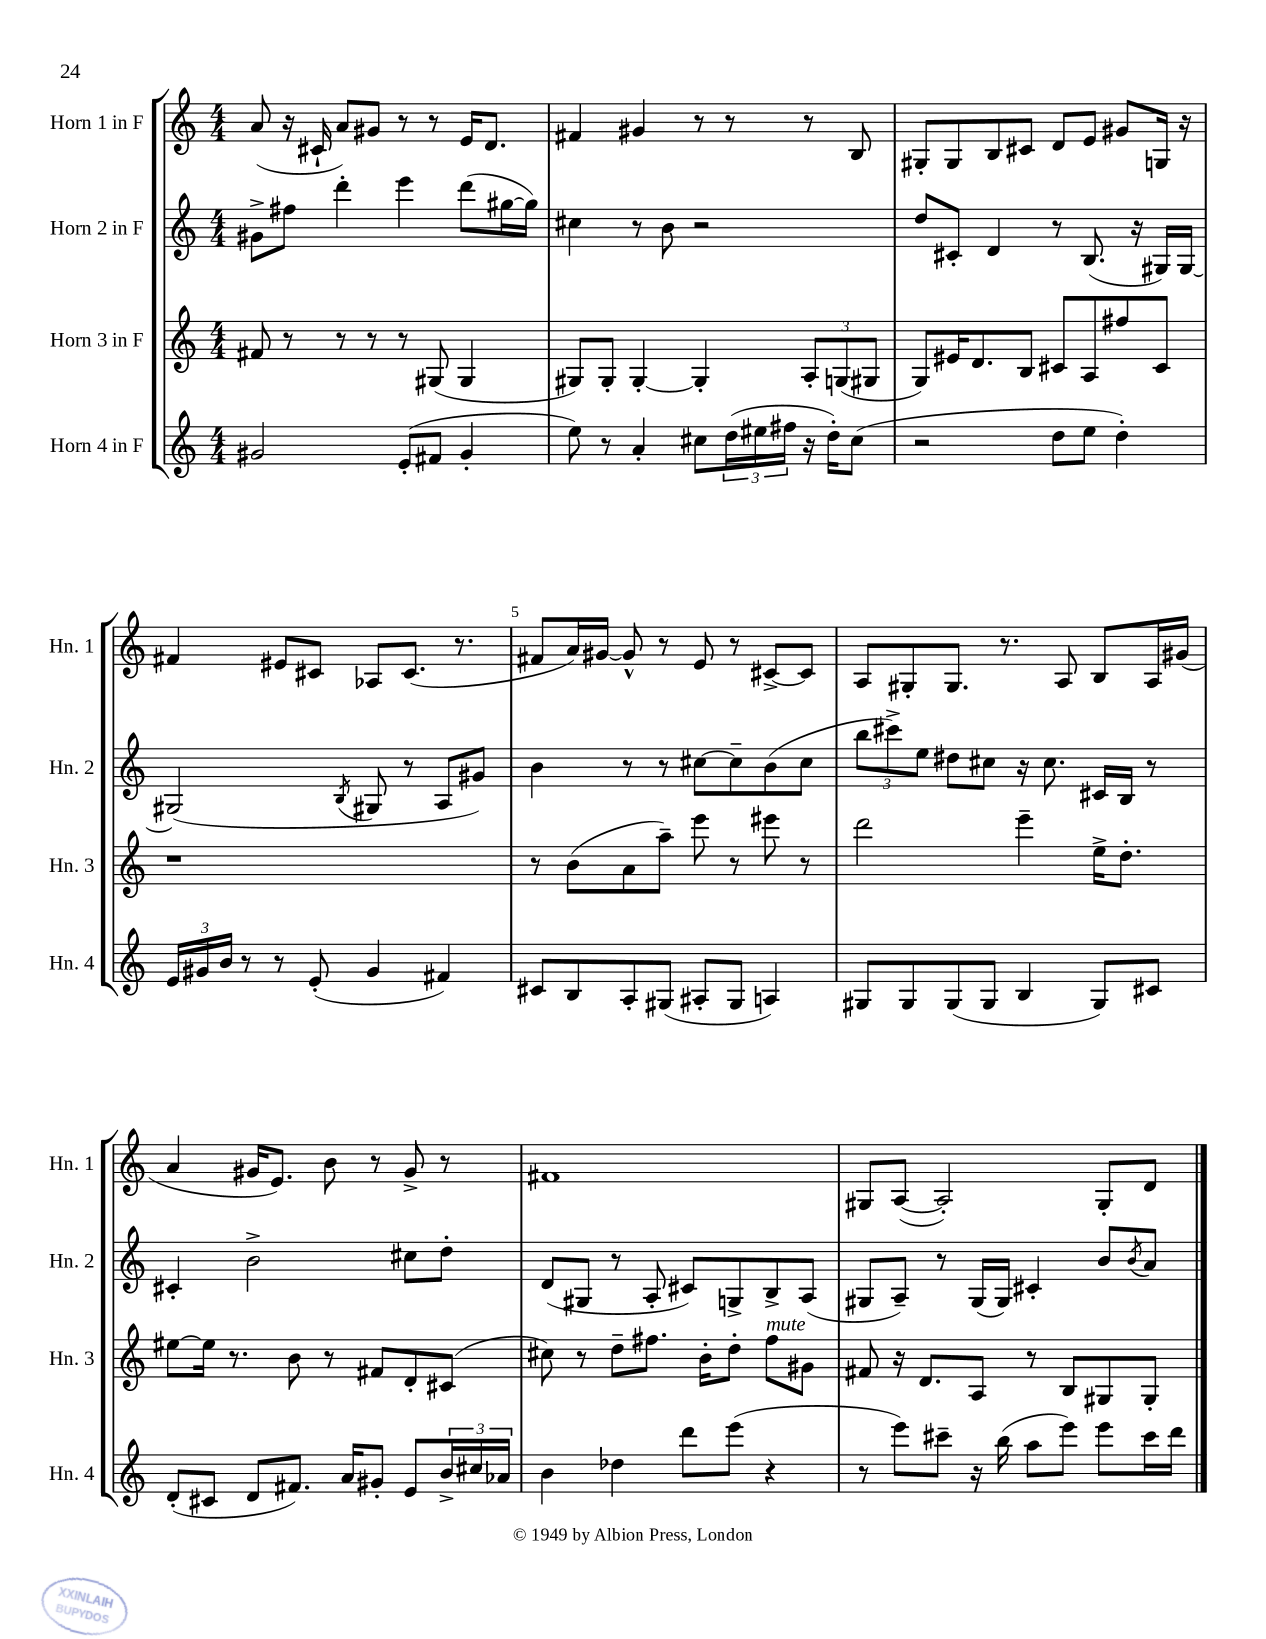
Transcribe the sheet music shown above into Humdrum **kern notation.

**kern	**kern	**kern	**kern
*staff4	*staff3	*staff2	*staff1
*clefG2	*clefG2	*clefG2	*clefG2
*k[]	*k[]	*k[]	*k[]
*M4/4	*M4/4	*M4/4	*M4/4
2g#	8f#	8g#^	(8a
.	8r	8ff#	16r
.	.	.	16c#`
.	8r	4ddd'	8a)
.	8r	.	8g#
(8e'	8r	4eee	8r
8f#	(8G#	.	8r
4g#'	4G#	(8ddd	16e
.	.	.	8.d
.	.	[16gg#	.
.	.	16gg#])	.
=	=	=	=
8ee)	8G#)	4cc#	4f#
8r	8G#'	.	.
4a'	[4G#'	8r	4g#
.	.	8b	.
8cc#	4G#']	2r	8r
(24dd	.	.	8r
24ee#	.	.	.
24ff#	.	.	.
16r	12A'	.	8r
16dd')	.	.	.
.	(12G	.	.
(8cc#	.	.	8B
.	12G#	.	.
=	=	=	=
2r	8G)	8dd	8G#'
.	16e#	8c#'	8G#
.	8.d	.	.
.	.	4d	8B
.	8B	.	8c#
8dd	8c#	8r	8d
8ee	8A	(8.B	8e
4dd')	8ff#	.	8g#
.	.	16r	.
.	8c#	16G#)	16G
.	.	[16G#	16r
=	=	=	=
24e	1r	(2G#]	4f#
24g#	.	.	.
24b	.	.	.
8r	.	.	.
8r	.	.	8e#
(8e'	.	.	8c#
.	.	8qB	.
4g#	.	8G#	8A-
.	.	8r	(8.c#
4f#)	.	8A	.
.	.	.	8.r
.	.	8g#)	.
=	=	=	=
8c#	8r	4b	8f#
8B	(8b	.	16a)
.	.	.	[16g#
8A'	8a	8r	8g#^^]
(8G#	8aa~)	8r	8r
8A#'	8eee	[8cc#	8e
8G#	8r	8cc#~]	8r
4A)	8eee#	(8b	[8c#^
.	8r	8cc#	8c#]
=	=	=	=
8G#	2ddd	12bb	8A
.	.	12ccc#^)	.
8G#	.	.	8G#'
.	.	12ee	.
(8G#	.	8dd#	8.G#
8G#	.	8cc#	.
.	.	.	8.r
4B	4eee~	16r	.
.	.	8.cc#	.
.	.	.	8A
8G#)	16ee^	16c#	8B
.	8.dd'	16B	.
8c#	.	8r	16A
.	.	.	(16g#
=	=	=	=
(8d'	[8ee#	4c#'	4a
8c#	16ee#]	.	.
.	8.r	.	.
8d	.	2b^	16g#
.	.	.	8.e)
8.f#)	8b	.	.
.	8r	.	8b
16a	.	.	.
8g#'	8f#	.	8r
8e	8d'	8cc#	8g#^
24b^	(8c#	8dd'	8r
24cc#	.	.	.
24a-	.	.	.
=	=	=	=
4b	8cc#)	(8d	1f#
.	8r	8G#	.
4dd-	8dd~	8r	.
.	8.ff#	8A'	.
8ddd	.	8c#)	.
.	16b'	.	.
(8eee	8dd'	8G^	.
4r	8ff#	8B^	.
.	8g#	(8A	.
=	=	=	=
8r	8f#	8G#	8G#
8eee)	16r	8A~)	([8A
.	8.d	.	.
8ccc#~	.	8r	2A'])
16r	8A	(16G#	.
(16bb	.	16G#)	.
8aa	8r	4c#'	.
8eee)	8B	.	.
8eee	8G#	8b	8G#'
.	.	8qb	.
16ccc#	8G#'	8a	8d
16ddd	.	.	.
==	==	==	==
*-	*-	*-	*-
